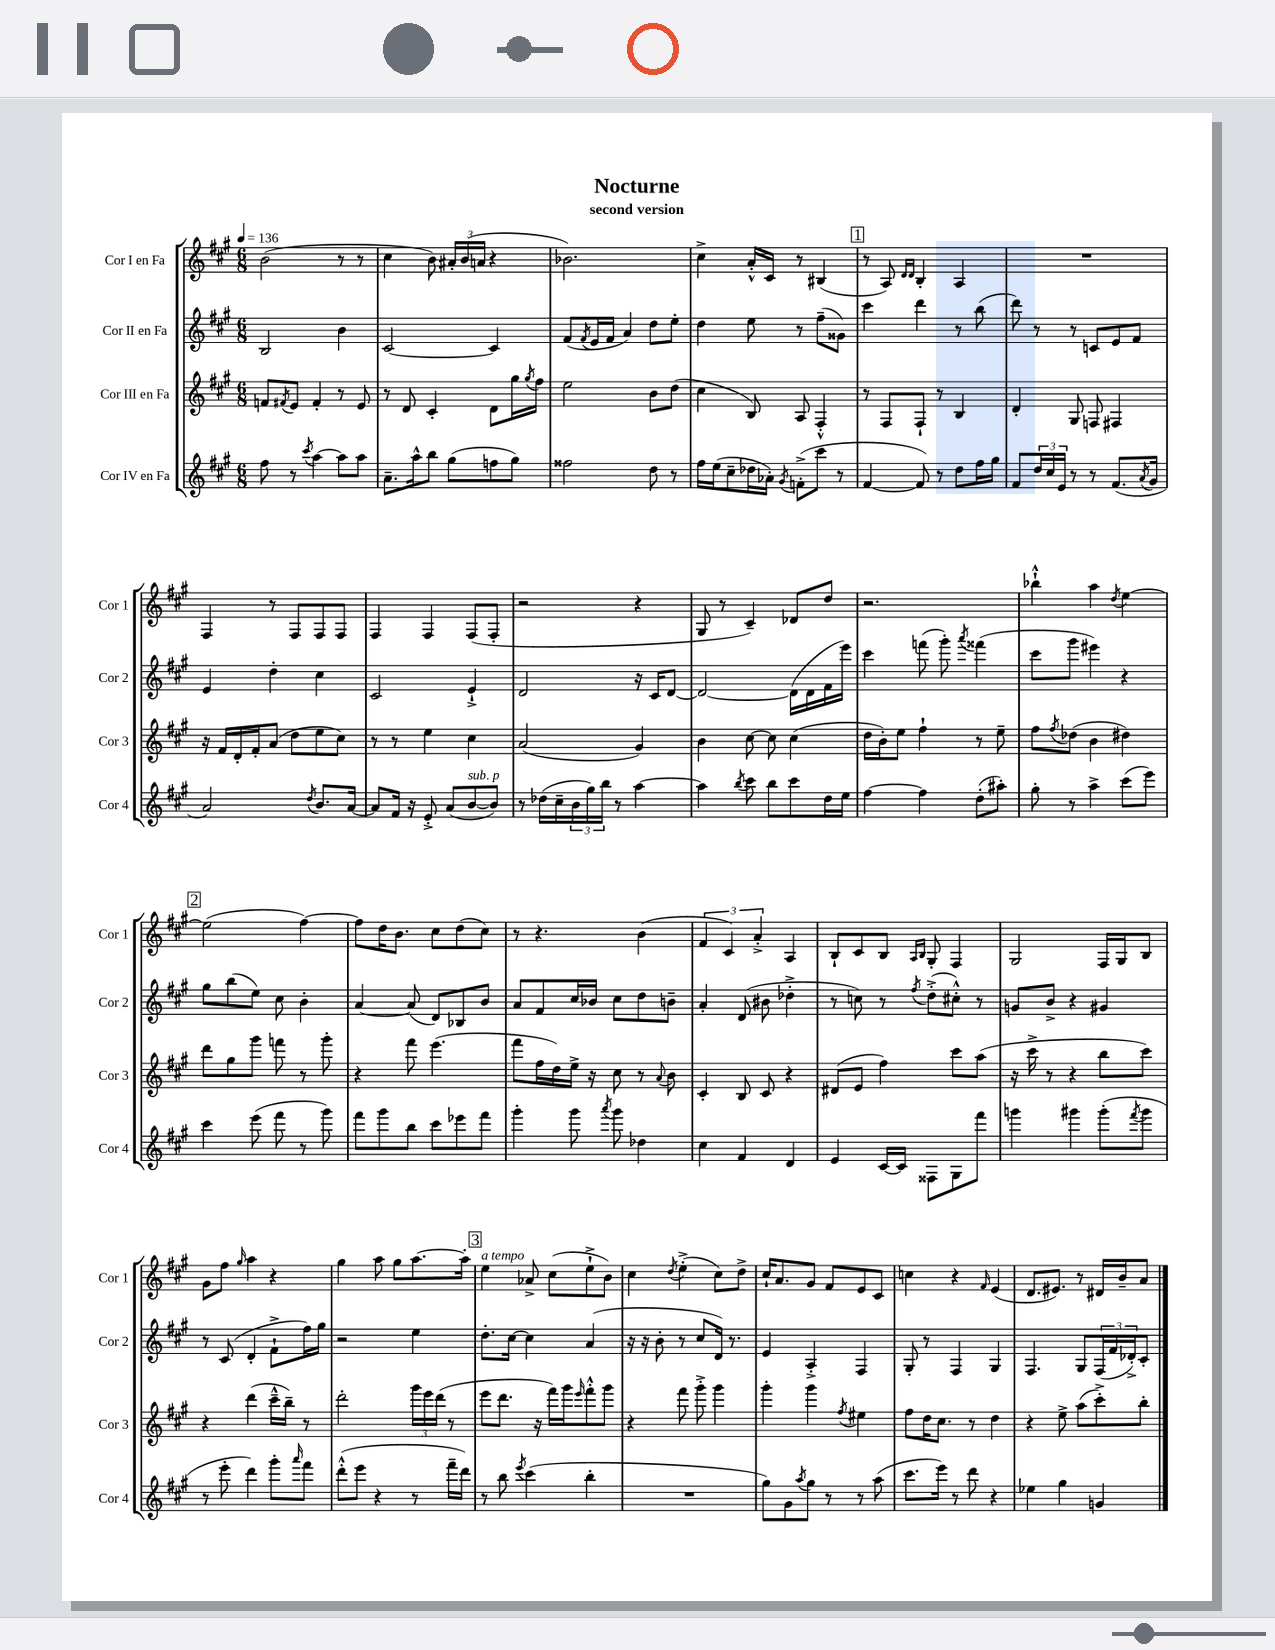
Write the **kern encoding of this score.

**kern	**kern	**kern	**kern
*staff4	*staff3	*staff2	*staff1
*clefG2	*clefG2	*clefG2	*clefG2
*k[f#c#g#]	*k[f#c#g#]	*k[f#c#g#]	*k[f#c#g#]
*M6/8	*M6/8	*M6/8	*M6/8
*MM136	*MM136	*MM136	*MM136
8ff#\	8f/L	2B/	(2b\
.	8qf#/	.	.
8r	8e/J	.	.
8qccc#/	.	.	.
[4aa\	4f#'/	.	.
8aa\]L	8r	4b\	8r
8aa\J	8e/	.	8r
=	=	=	=
8.a~\L	8r	[2c#/	4cc#\
.	8d/	.	.
16aa^^\k	.	.	.
8bb\J	4c#'/	.	8b\)
(8gg#\L	.	.	24a#'/LL
.	.	.	(24b/
.	.	.	24a/JJ
8ff\	8d\L	4c#/]	4r
8gg#\J)	16gg#\L	.	.
.	8qgg#/	.	.
.	16ff#\JJ	.	.
=	=	=	=
2ff##\	2ee\	(8f#/L	2.b-\)
.	.	8qf#/	.
.	.	16e/L	.
.	.	16f#/JJ	.
.	.	4a/)	.
8dd\	8b\L	8dd\L	.
8r	(8dd\J	8ee'\J	.
=	=	=	=
16ff#\LL	4cc#\	4dd\	4cc#^\
(16ee\J	.	.	.
8cc#~\	.	.	.
16dd-\L	8B/)	8ee\	16a'^^/LL
16a-'\JJ)	.	.	16c#/JJ
8qg#/	.	.	.
(8f'^\L	8A/	8r	8r
8ccc#\J	4F#'^^/	(8ff#~\L	(4B#/
8r	.	8g##\J)	.
=	=	=	=
[4f#/	8r	4ccc#\	8r
.	8F#/L	.	8A/)
.	.	.	16qqd/LL
.	.	.	16qqd/JJ
8f#/])	8F#`/J	4ddd\	4B'/
8r	8r	.	.
8dd\L	4B/	8r	4A/
16ff#\L	.	(8bb\	.
16gg#\JJ	.	.	.
=	=	=	=
8f#/L	4d'/	8ddd\)	2.r
24dd/L	.	8r	.
24cc#/	.	.	.
24e/JJ	.	.	.
8r	8G#/	8r	.
8r	8F/	8c/L	.
(8.f#/L	4F#/	8e/	.
.	.	8f#/J	.
8qa/	.	.	.
16g#/Jk	.	.	.
=	=	=	=
2a/)	16r	4e/	4F#/
.	16f#/LL	.	.
.	16d'/	.	.
.	16f#'/J	.	.
.	(8a/J	4dd'\	8r
.	8dd\L	.	8F#/L
8qdd/	.	.	.
8.b/L	8ee\	4cc#\	8F#/
.	8cc#\J)	.	8F#/J
[16a/Jk	.	.	.
=	=	=	=
8a/]L	8r	2c#/	4F#/
16f#/Jk	8r	.	.
16r	.	.	.
8e'^/	4ee\	.	4F#/
(8a/L	.	.	.
[8b/	4cc#\	4e`^/	(8F#/L
8b/]J)	.	.	8F#'/J
=	=	=	=
8r	(2a/	2d/	2r
(16dd-\LL	.	.	.
16cc#~\	.	.	.
24b\	.	.	.
24gg#\)	.	.	.
24bb\JJ	.	.	.
8r	.	.	.
[4aa\	4g#/)	16r	4r
.	.	16c#/LK	.
.	.	[8d/J	.
=	=	=	=
4aa\]	4b\	2d/_	8G#/
.	.	.	8r
8qbb/	.	.	.
8ccc#\	[8cc#\	.	4c#~/)
8bb\L	8cc#\]	.	.
8ccc#\	(4cc#\	(16d\]LL	8d-/L
.	.	16d\	.
16dd\L	.	16f#\	8dd/J
16ee\JJ	.	16eee\JJ)	.
=	=	=	=
[4ff#\	16dd\LL	4ccc#\	2.r
.	16b'\J)	.	.
.	8ee\J	.	.
4ff#\]	4ff#`\	(8fff\	.
.	.	8ggg#'\)	.
.	.	8qaaa/	.
(8dd'\L	8r	(4fff##\	.
8aa#'\J)	8ee~\	.	.
=	=	=	=
8gg#'\	8ff#\L	8ccc#\L	4bb-`^^\
.	8qff#/	.	.
8r	(8dd-\J	8ggg#\J	.
4aa^\	4b\	4eee#\)	4aa\
.	.	.	8qdd/
(8ccc#\L	4dd#\)	4r	[4ee\
8eee\J)	.	.	.
=	=	=	=
4ccc#\	8ddd\L	8gg#\L	(2ee\]
.	8gg#\	(8bb\	.
(8eee\	8ggg#\J	8ee\J)	.
8fff#\	8fff\	8cc#\	.
8r	8r	4b'\	[4ff#\)
8ggg#\)	8ggg#'\	.	.
=	=	=	=
8fff#\L	4r	[4a/	8ff#\]L
8ggg#\	.	.	16dd\K
.	.	.	8.b\J
8bb\J	8fff#\	(8a/]	.
8ccc#\L	(4.eee\	8d/L)	8cc#\L
8eee-\	.	8B-/	(8dd\
8fff#\J	.	8b/J	8cc#\J)
=	=	=	=
4ggg#'\	8fff#\L	8a/L	8r
.	16ff#\L	8f#/	4.r
.	16dd\)	.	.
8ggg#\	16ee^\JJ	16cc#/L	.
.	16r	16b-/JJ	.
8qaaa/	.	.	.
8ggg#\	8cc#\	8cc#\L	.
4dd-\	8r	8dd\	(4b\
.	8qqa/	.	.
.	8b\	8b~\J	.
=	=	=	=
4cc#\	4c#'/	4a'/	6f#/
.	.	.	6c#/)
4f#/	8B/	(8d/	.
.	.	.	6a'^/
.	8c#/	8b#\	.
4d/	4r	4dd-'^\	4A/
=	=	=	=
4e/	(8d#/L	8r	8B`/L
.	8e/J	8cc\)	8c#/
[16c#/LL	4ff#\)	8r	8B/J
16c#/]JJ	.	.	.
.	.	.	16qqA/LL
.	.	8qff#/	16qqB/JJ
8F##\L	.	(8dd'^\L	8G#'/
8G#\	8ccc#\L	8cc#'^^\J)	4F#/
8fff#\J	(8aa\J	8r	.
=	=	=	=
4ggg\	16r	8g/L	2G#/
.	16ccc#^\	.	.
.	8r	8b^/J	.
4ggg#\	4r	4r	.
(8ggg#'\L	8bb\L	4g#/	16F#/LL
.	.	.	16G#/J
8qfff#/	.	.	.
8ggg#\J	8ccc#\J)	.	8B/J
=	=	=	=
8r	4r	8r	8g#\L
8eee'\	.	(8c#/	8ff#\J
.	.	.	16qqgg#/
4ddd\)	(4ddd\	4d'/	4aa\
8ggg#'\L	16ccc#~^^\LL	8f#`^\L	4r
.	16bb~\JJ)	.	.
16qqaaa/	.	.	.
8fff#\J	8r	16ff#\L)	.
.	.	16gg#\JJ	.
=	=	=	=
(8ddd'^^\L	2ddd'\	2r	4gg#\
8eee\J	.	.	.
4r	.	.	8aa\
.	.	.	8gg#\L
8r	24ggg#\LL	4ee\	[8.aa\
.	24eee\	.	.
.	(24ddd\JJ	.	.
16fff#~\LL	8r	.	.
16ddd\JJ)	.	.	16aa'\]Jk
=	=	=	=
8r	8eee\L	8.dd'\L	4ee\
8bb\	8.ddd\J	.	.
.	.	[16cc#\Jk	.
8qeee/	.	.	.
(4ccc#\	.	4cc#\]	8a-^/
.	16r	.	.
.	16fff#\LL)	.	(8cc#\L
.	16ggg#\J	.	.
.	16qqeee/	.	.
4bb'\	8fff#'^^\	(4a/	8ee`^\
.	8ggg#\J	.	8b\J)
=	=	=	=
2.r	4r	16r	4cc#\
.	.	16r	.
.	.	8b'\	.
.	.	.	8qdd/
.	8fff#\	8r	(4ee'^\
.	8ggg#'^\	8cc#/L	.
.	4ggg#\	16d/Jk)	8cc#\L)
.	.	8.r	.
.	.	.	8dd^\J
=	=	=	=
8gg#\L)	4ggg#'\	4e/	16cc#`/LK
.	.	.	8.a/
8g#\	.	.	.
8qaa/	.	.	.
8gg#\J	4ggg#\	4A'^/	8g#/J
8r	.	.	8f#/L
.	8qff#/	.	.
8r	4ee#\	4F#/	8e/
(8aa\	.	.	8c#/J
=	=	=	=
8.ccc#\L	8ff#\L	8G#'/	4cc\
.	16dd\K	8r	.
16eee\Jk)	8.cc#\J	.	.
8r	.	4F#/	4r
8ddd\	8r	.	.
.	.	.	16qqf#/
4r	4dd\	4G#/	(4e/
=	=	=	=
4ee-\	4r	4.F#/	8.d/L
.	.	.	8.e#/J)
4gg#\	8ee^\	.	.
.	(8aa\L	8G#/L	8r
4g/	8ccc#'^\)	(24F#/L	16d#/LL
.	.	24f#/	.
.	.	.	16b~/J
.	.	24d-'^/J)	.
.	8bb'\J	8c#'/J	8a/J
==	==	==	==
*-	*-	*-	*-
